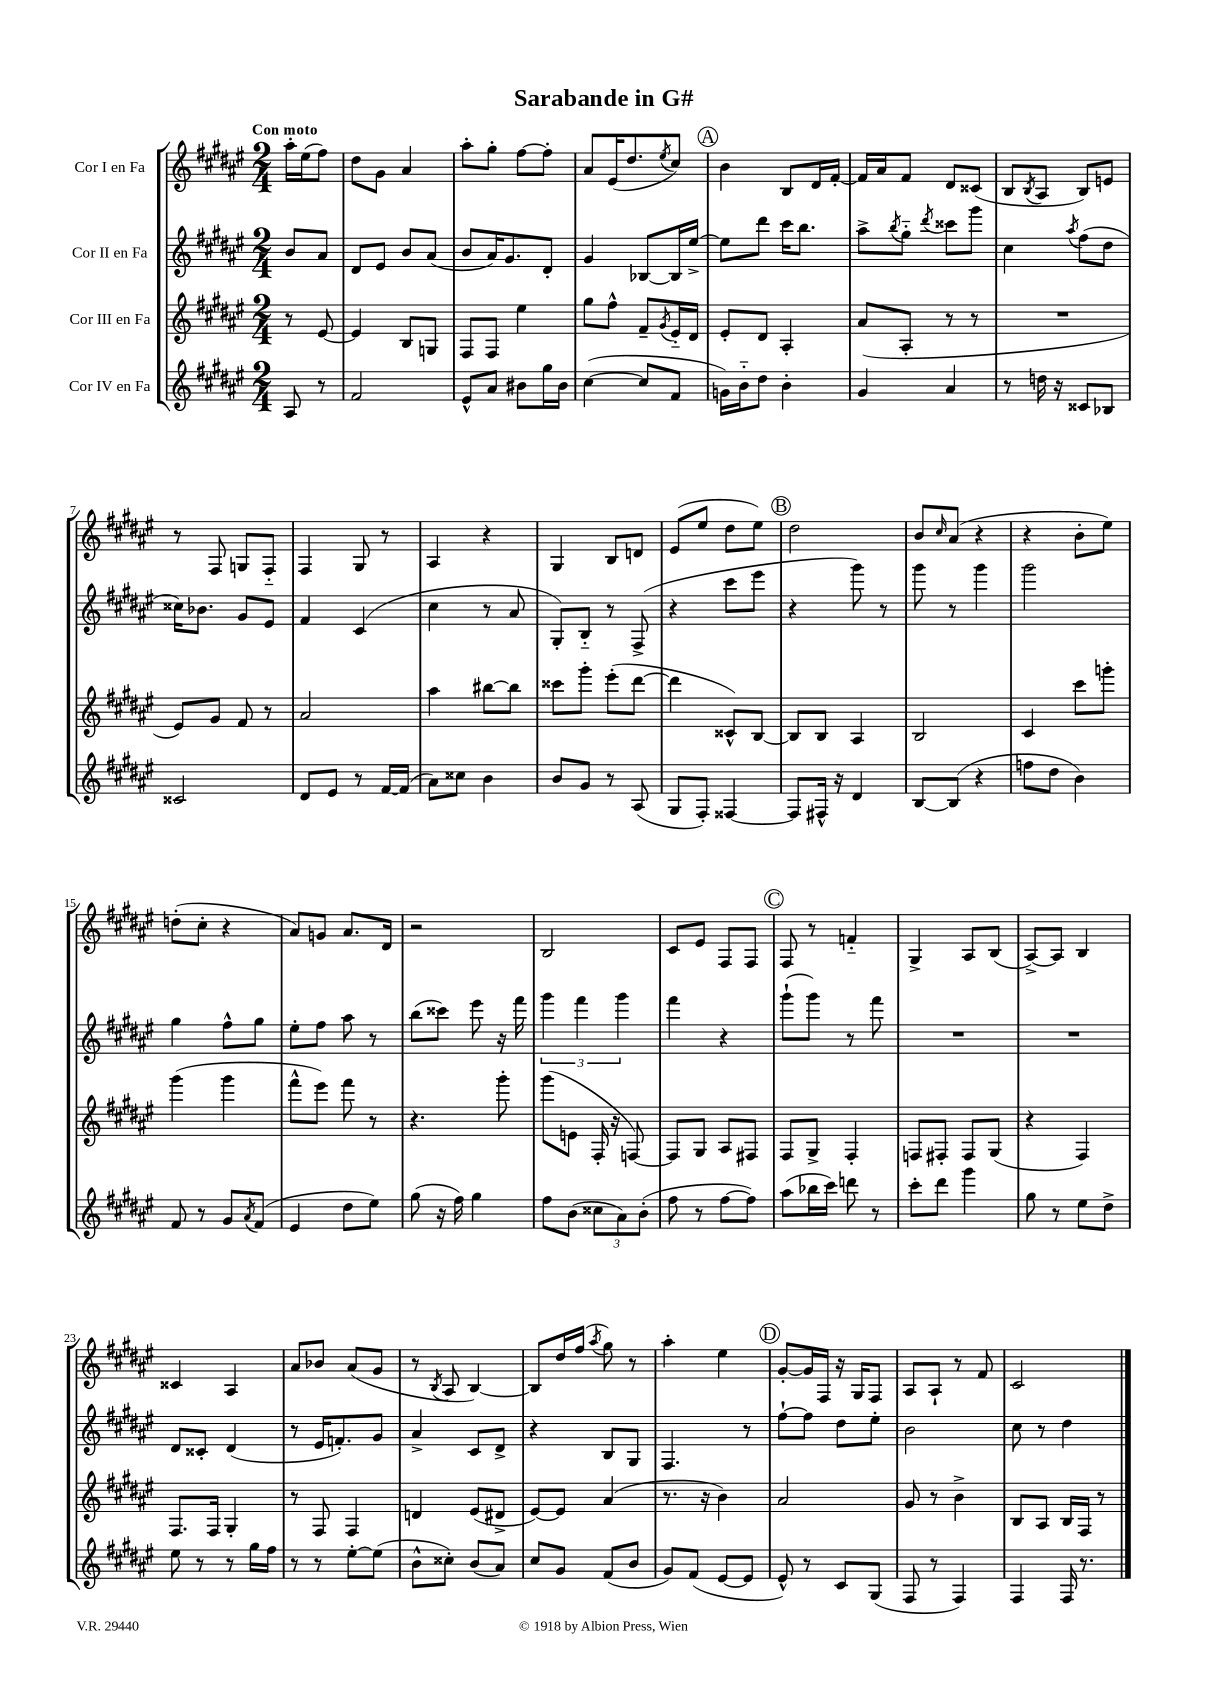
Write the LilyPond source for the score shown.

\header { title = "Sarabande in G#" }
<<
\new StaffGroup <<
\new Staff = "s0" \with { instrumentName = "Cor I en Fa" } {
    \clef treble \key fis \major \numericTimeSignature \time 2/4 \partial 4 \tempo "Con moto"
    ais''16-. eis''16( fis''8) |
    dis''8 gis'8 ais'4 |
    ais''8-. gis''8-. fis''8~ fis''8-. |
    ais'8 eis'16( dis''8. \acciaccatura { eis''8 } cis''8) |
    \mark \markup { \circle "A" } b'4 b8 dis'16 fis'16~-. |
    fis'16 ais'16 fis'8 dis'8 cisis'8( |
    b8 \acciaccatura { b8 } ais8 b8) e'8 |
    r8 fis8 g8 fis8-_ |
    fis4 gis8 r8 |
    ais4 r4 |
    gis4 b8 d'8 |
    eis'8( eis''8 dis''8 eis''8) |
    \mark \markup { \circle "B" } dis''2 |
    b'8 \grace { cis''16 } ais'8( r4 |
    r4 b'8-. eis''8) |
    d''8-.( cis''8-. r4 |
    ais'8) g'8 ais'8. dis'16 |
    r2 |
    b2 |
    cis'8 eis'8 fis8 fis8 |
    \mark \markup { \circle "C" } fis8 r8 f'4-_ |
    gis4-> ais8 b8( |
    ais8~->) ais8 b4 |
    cisis'4 ais4 |
    ais'8 bes'8 ais'8( gis'8 |
    r8 \acciaccatura { b8 } ais8 b4~) |
    b8 dis''16 fis''16( \acciaccatura { ais''8 } gis''8) r8 |
    ais''4-. eis''4 |
    \mark \markup { \circle "D" } gis'8~-. gis'16 fis16 r16 gis16 fis8 |
    ais8 ais8-! r8 fis'8 |
    cis'2 \bar "|." |
}
\new Staff = "s1" \with { instrumentName = "Cor II en Fa" } {
    \clef treble \key fis \major \numericTimeSignature \time 2/4 \partial 4
    b'8 ais'8 |
    dis'8 eis'8 b'8 ais'8( |
    b'8 ais'16) gis'8. dis'8-. |
    gis'4 bes8~ bes16 eis''16~-> |
    \mark \markup { \circle "A" } eis''8 dis'''8 cis'''16 b''8. |
    ais''8-> \acciaccatura { b''8 } gis''8-_ \acciaccatura { dis'''8 } cisis'''8 gis'''8 |
    cis''4 \acciaccatura { ais''8 } fis''8( dis''8 |
    cisis''16) bes'8. gis'8 eis'8 |
    fis'4 cis'4( |
    cis''4 r8 ais'8 |
    gis8-.) b8-_ r8 fis8->( |
    r4 cis'''8 eis'''8 |
    \mark \markup { \circle "B" } r4 gis'''8) r8 |
    gis'''8 r8 gis'''4 |
    gis'''2 |
    gis''4 fis''8-^ gis''8 |
    eis''8-. fis''8 ais''8 r8 |
    b''8( cisis'''8) eis'''8 r16 fis'''16 |
    \tuplet 3/2 { gis'''4 fis'''4 gis'''4 } |
    fis'''4 r4 |
    \mark \markup { \circle "C" } gis'''8-!( gis'''8) r8 fis'''8 |
    R2 |
    R2 |
    dis'8 cisis'8-. dis'4( |
    r8 eis'16 f'8.-.) gis'8 |
    ais'4-> cis'8 dis'8-> |
    r4 b8 gis8 |
    fis4. r8 |
    \mark \markup { \circle "D" } fis''8~-! fis''8 dis''8 eis''8-. |
    b'2 |
    cis''8 r8 dis''4 \bar "|." |
}
\new Staff = "s2" \with { instrumentName = "Cor III en Fa" } {
    \clef treble \key fis \major \numericTimeSignature \time 2/4 \partial 4
    r8 eis'8~ |
    eis'4 b8 g8 |
    fis8 fis8 eis''4 |
    gis''8 fis''8-^ fis'8-- \acciaccatura { gis'8 } eis'16-_ dis'16 |
    \mark \markup { \circle "A" } eis'8-. dis'8 ais4-. |
    ais'8( ais8-. r8 r8 |
    R2 |
    eis'8) gis'8 fis'8 r8 |
    ais'2 |
    ais''4 bis''8~ bis''8 |
    cisis'''8 gis'''8-. eis'''8-.( dis'''8~ |
    dis'''4 cisis'8-^) b8~ |
    \mark \markup { \circle "B" } b8 b8 ais4 |
    b2 |
    cis'4 cis'''8 g'''8-. |
    gis'''4( gis'''4 |
    fis'''8-^ eis'''8) fis'''8 r8 |
    r4. gis'''8-. |
    gis'''8( e'8 fis16-. r16 f8~) |
    f8 gis8 ais8 fis8 |
    \mark \markup { \circle "C" } fis8 gis8-> fis4-. |
    f8 fis8-. fis8 gis8( |
    r4 fis4) |
    fis8. fis16 gis4-. |
    r8 fis8 fis4 |
    d'4 eis'8( dis'8-> |
    eis'8~) eis'8 ais'4( |
    r8. r16 b'4) |
    \mark \markup { \circle "D" } ais'2 |
    gis'8 r8 b'4-> |
    b8 ais8 b16 fis16 r8 \bar "|." |
}
\new Staff = "s3" \with { instrumentName = "Cor IV en Fa" } {
    \clef treble \key fis \major \numericTimeSignature \time 2/4 \partial 4
    ais8 r8 |
    fis'2 |
    eis'8-^ ais'8 bis'8 gis''16 bis'16 |
    cis''4~( cis''8 fis'8 |
    \mark \markup { \circle "A" } g'16) b'16-_ dis''8 b'4-. |
    gis'4 ais'4 |
    r8 d''16 r16 cisis'8 bes8 |
    cisis'2 |
    dis'8 eis'8 r8 fis'16~ fis'16( |
    ais'8) cisis''8 b'4 |
    b'8 gis'8 r8 ais8( |
    gis8 fis8-.) fisis4~ |
    \mark \markup { \circle "B" } fisis8 fis16-^ r16 dis'4 |
    b8~ b8( r4 |
    f''8 dis''8 b'4) |
    fis'8 r8 gis'8 \acciaccatura { ais'8 } fis'8( |
    eis'4 dis''8 eis''8) |
    gis''8( r16 fis''16) gis''4 |
    fis''8 b'8( \tuplet 3/2 { cisis''8 ais'8) b'8-.( } |
    fis''8 r8 fis''8~ fis''8) |
    \mark \markup { \circle "C" } ais''8( bes''16 cis'''16) d'''8 r8 |
    cis'''8-. dis'''8 gis'''4 |
    gis''8 r8 eis''8 dis''8-> |
    eis''8 r8 r8 gis''16 fis''16 |
    r8 r8 eis''8~-. eis''8( |
    b'8-^ cisis''8-.) b'8( ais'8) |
    cis''8 gis'8 fis'8( b'8 |
    gis'8) fis'8( eis'8~ eis'8 |
    \mark \markup { \circle "D" } eis'8-^) r8 cis'8 gis8( |
    fis8 r8 fis4) |
    fis4 fis16 r8. \bar "|." |
}
>>
>>
